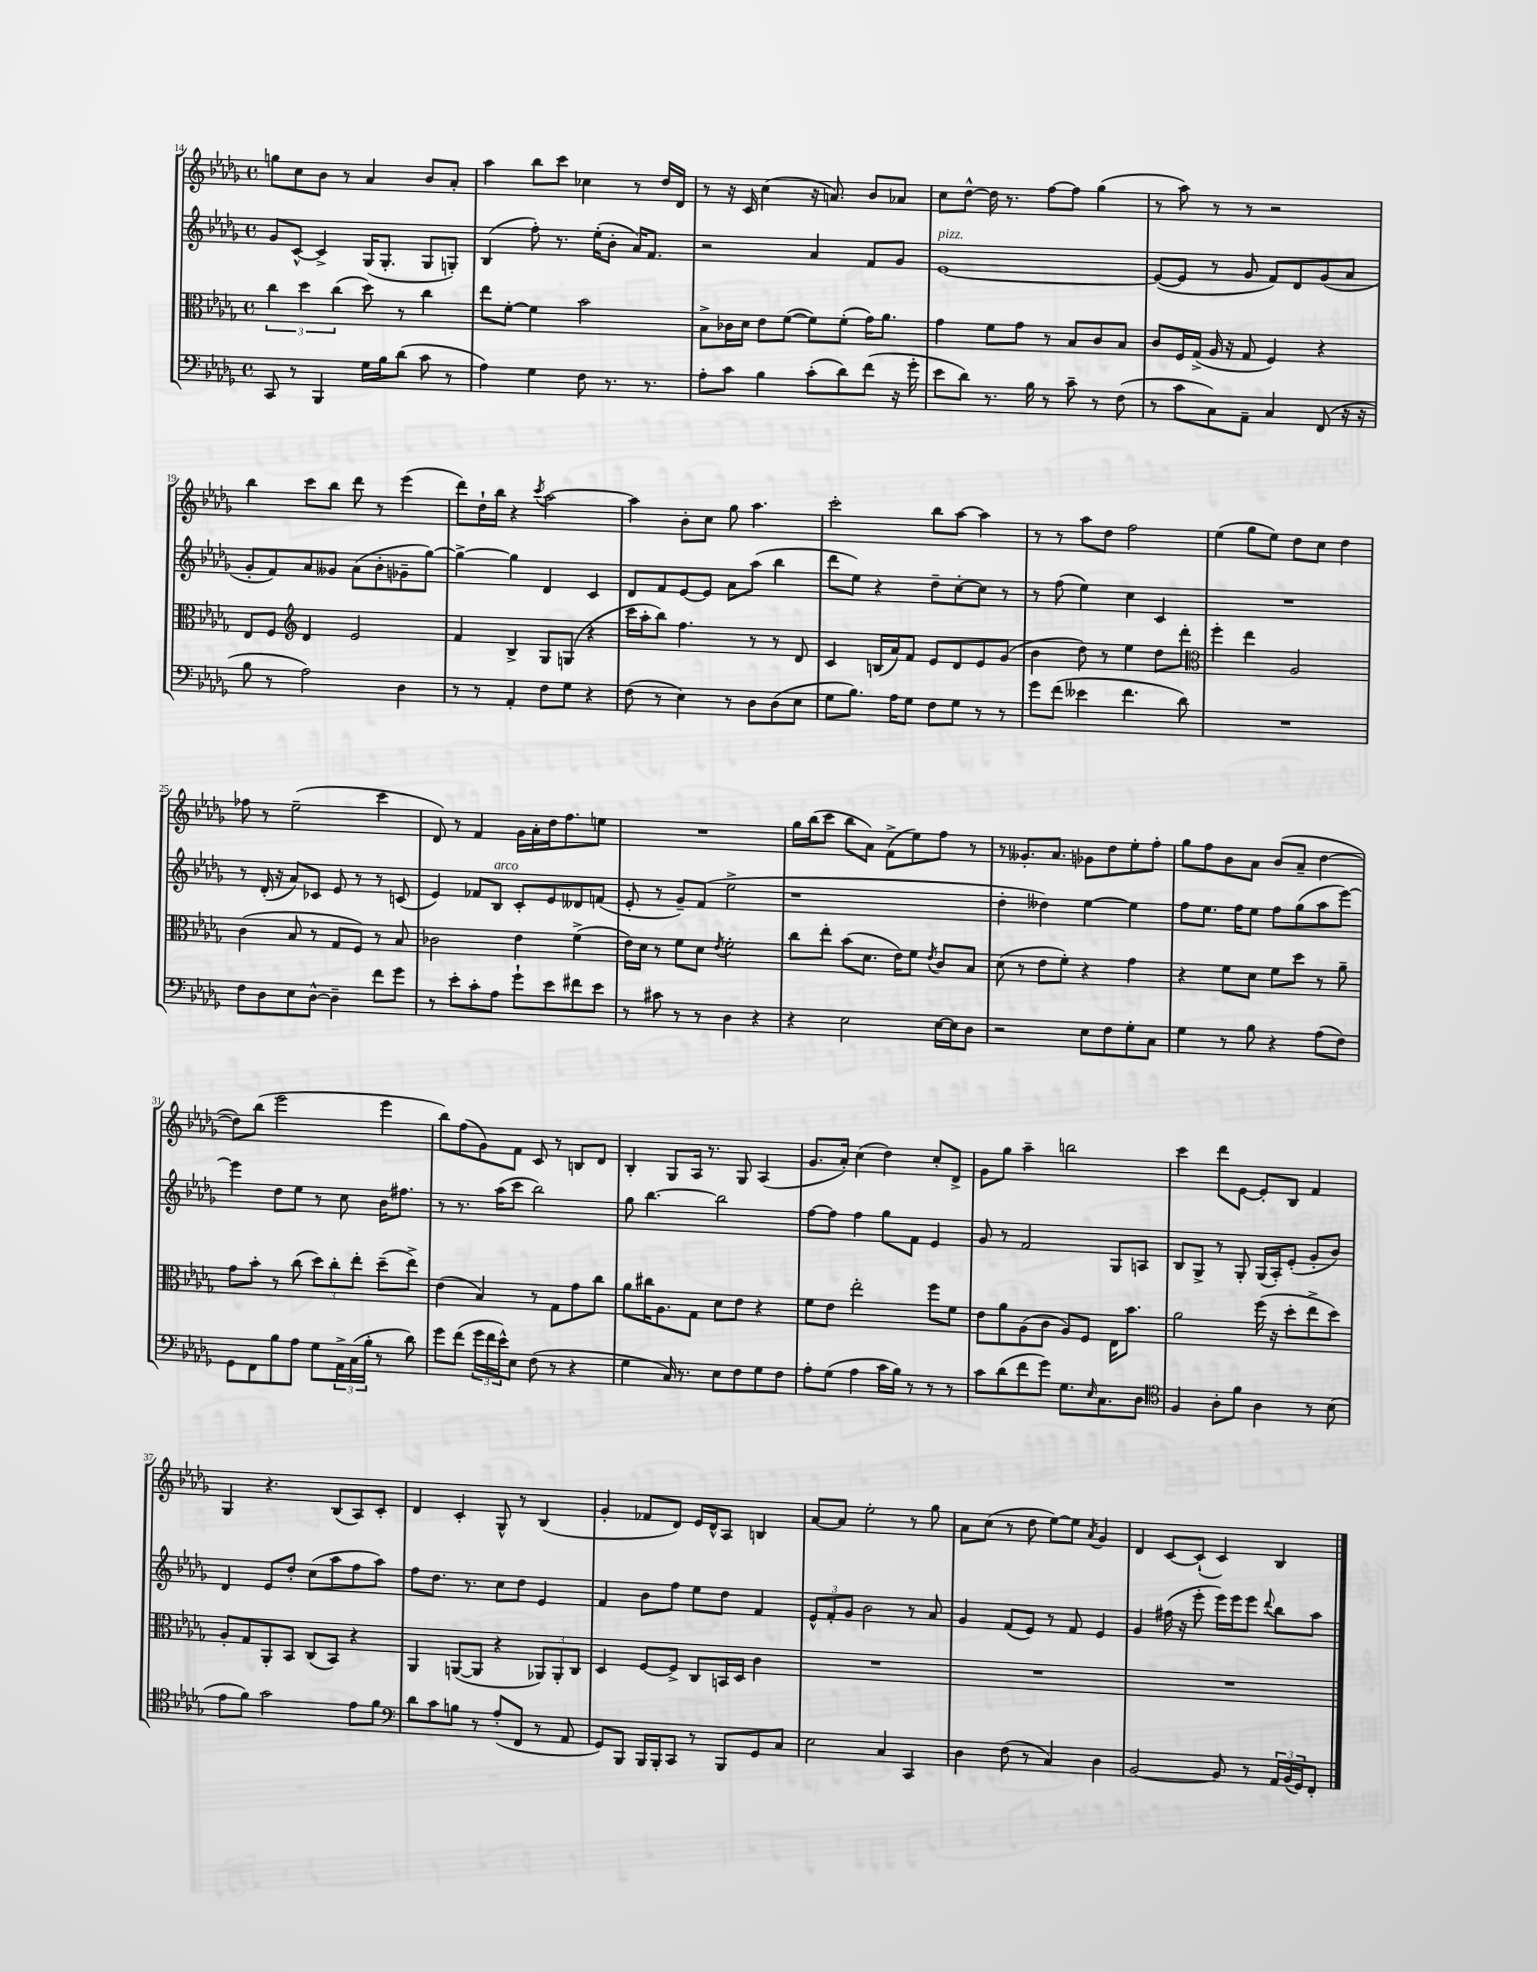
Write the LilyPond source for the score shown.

<<
\new StaffGroup <<
\new Staff = "s0" {
    \clef treble \key des \major \defaultTimeSignature \time 4/4
    g''8 c''8 bes'8 r8 aes'4 bes'8 aes'8-. |
    aes''4 bes''8 c'''8 ces''4 r8 des''16 des'16 |
    r8 r16 c'16 c''4( r16 a'8.) bes'8 aes'8 |
    c''8 des''8~-^ des''16 r8. f''8~ f''8 ges''4( |
    r8 aes''8) r8 r8 r2 |
    bes''4 c'''8 bes''8 des'''8 r8 ees'''4( |
    des'''8) des''16-! bes''16 r4 \acciaccatura { c'''8 } aes''2~ |
    aes''4 bes'8-. c''8 ges''8 aes''4. |
    c'''2-. bes''8 aes''8~ aes''4 |
    r8 r8 aes''8 des''8 f''2 |
    ees''4( ges''8 ees''8) des''8 c''8 des''4 |
    fes''8 r8 ees''2--( c'''4 |
    des'8) r8 f'4 ges'16 aes'16-. des''16 f''8. e''8 |
    R1 |
    ges''16 bes''16( c'''8 bes''8 aes'8) f'8->( ees''8) f''8 r8 |
    r8 geses'8.-. aes'8. ges'8 des''8 ees''8-. f''8-. |
    ges''8 f''8 bes'8 aes'8 bes'8( aes'8-- des''4~ |
    des''8) bes''8( ees'''2 ees'''4 |
    bes''8) f''8( ges'8) f'8 c'8 r8 b8 des'8 |
    bes4-. ges8 aes16 r8. ges8 aes4( |
    ges'8. aes'16-.) c''4( des''4) c''8-. des'8-> |
    ges'8 ges''8 aes''4-- b''2 |
    c'''4 des'''8 ees'8~ ees'8-. bes8 f'4 |
    ges4 r4. bes8( aes8) c'8-. |
    des'4 c'4-. ges8-^ r8 bes4( |
    ges'4-. fes'8 des'8) ees'16 des'16-^ aes8 b4 |
    aes'8~ aes'8 ees''2-. r8 ges''8 |
    aes'8 c''8( r8 des''8 ees''8~) ees''8 \acciaccatura { aes'8 } ges'4 |
    des'4 c'8~ c'8-!( c'4) bes4 \bar "|." |
}
\new Staff = "s1" {
    \clef treble \key des \major \defaultTimeSignature \time 4/4
    ges'8 c'8~-^ c'4-> ges16( ges8.-. ges8 g8-.) |
    bes4( f''8-.) r8. ees''16-.( bes'8-. aes'16) f'8. |
    r2 aes'4 f'8 ges'8 |
    ees'1~^\markup { \italic "pizz." } |
    ees'8~( ees'8 r8 ges'8 f'8) des'8 ges'8( aes'8 |
    ges'8-. f'8) aes'8 geses'8 aes'8( bes'8-. ges'8-- ges''8~) |
    ges''4~-> ges''4 des'4 c'4 |
    des'8 f'8 ees'8~ ees'8 aes'8 aes''8( bes''4 |
    des'''8 ees''8) r4 des''8-- c''8~-. c''8 r8 |
    r8 f''8( ees''4) c''4 c'4 |
    R1 |
    r8 des'16-.( r16 aes'8) ces'8 ees'8 r8 r8 c'8( |
    ees'4) fes'8 bes8^\markup { \italic "arco" } c'8-. ees'8 deses'8 f'8( |
    ees'8-. r8 ges'8--) f'8( ees''2-> |
    r1 |
    des''4-. deses''4) ees''4~ ees''4 |
    f''8 ees''8. f''16 ees''8 f''8 ges''8( aes''8 ees'''8~) |
    ees'''4 des''8 ees''8 r8 c''8 bes'16 fis''8. |
    r8 r8. aes''16( c'''8 bes''2) |
    ges''8 bes''4.~ bes''2 |
    f''8~ f''8 f''4 ges''8 f'8 ees'4 |
    ges'8 r8 f'2 ges8 a8 |
    bes8 ges8-> r8 ges8-. ges16( aes16-.) ees'8-.( ges'8-. bes'8) |
    des'4 ees'8 des''8-. c''8( aes''8 f''8 aes''8) |
    f''8 des''8. r8. c''8 des''8 ees'4 |
    f'4 bes'8 f''8 ees''8 des''8 f'4 |
    \tuplet 3/2 { ees'8-^ f'8-. ges'8 } bes'2 r8 aes'8 |
    ges'4 f'8( ees'8) r8 f'8 ees'4 |
    ges'4 fis''16( r16 ees'''8-. ees'''16) ees'''16 ees'''8 \appoggiatura { des'''8 } bes''8 aes''8 \bar "|." |
}
\new Staff = "s2" {
    \clef alto \key des \major \defaultTimeSignature \time 4/4
    \tuplet 3/2 { c''4 des''4 c''4( } des''8) r8 c''4 |
    ees''8 f'8~-. f'4 bes'2 |
    bes8-> ces'16 des'16 ees'8 f'8~( f'8) f'8-.( ges'16) aes'8. |
    ges'4 f'8 ges'8 r8 bes8 c'8 bes8 |
    c'8 f16 ges16->( aes16 r16 ges8 f4) r4 |
    ees8 f8 \clef treble des'4 ees'2 |
    f'4 bes4-> ges8 g8( r4 |
    c'''16 aes''16-. bes''8) f''4. r8 r8 des'8 |
    c'4 b16( aes'16) f'8 ees'8 des'8 ees'8 ges'8( |
    bes'4 des''8) r8 ees''4 des''8 des'''8-. |
    \clef alto f''4-. ees''4 aes2 |
    c'4( bes8 r8 ges8 f8) r8 bes8 |
    ces'2 ees'4 f'4->( |
    ees'16) des'16 r8 f'8 des'8 \acciaccatura { ees'8 } f'2-. |
    c''8 ees''8-. bes'8( des'8. ees'16) f'8 \acciaccatura { ees'8 } c'8 bes8 |
    des'8( r8 ees'8 f'8-.) r4 ges'4 |
    r4 f'8 des'8 f'8 des''8 r8 aes'8-- |
    ges'8 bes'8-. r8 c''8( \tuplet 3/2 { des''8) c''8-. ees''8-. } des''8--( ees''8->) |
    ees'4( bes4) r8 ges8 ges'8 c''8 |
    aes'8 cis''16 aes8. ges8 des'8 ees'8 r4 |
    f'8 ees'8 ees''2-. f''8 f'8 |
    ees'8 aes'8 aes8( c'8 aes8) f8 ees16 bes'8. |
    aes'2 f''16( r16 des''8-. ees''8-> des''8) |
    aes8-. ges8 aes,8-. bes,8 c8( bes,8) r4 |
    aes,4 a,8~( a,8 r4 \tuplet 3/2 { aes,8) aes,8-. c8 } |
    des4 f8~ f8-> c8 b,16 des16 c'4 |
    R1 |
    R1 |
    R1 \bar "|." |
}
\new Staff = "s3" {
    \clef bass \key des \major \defaultTimeSignature \time 4/4
    c,8 r8 bes,,4 ges16 bes16 des'8( c'8 r8 |
    aes4) ges4 f8 r8. r8. |
    aes8-. c'8 bes4 c'8-.( des'8) f'8( r16 ges'16-. |
    ees'8 des'8) r8. bes16 r8 c'8-- r8 f8( |
    r8 c'8 c8) aes,8-- c4 f,8( r16 r16 |
    bes8 r8 aes2) des4 |
    r8 r8 aes,4-. f8 ges8 r4 |
    f8( r8 ees4) r8 des8 des8( ees8 |
    ges8 bes8.) aes16 ges8 f8 ges8 r8 r8 |
    ges'8 f'8( eeses'4 f'4. des'8) |
    R1 |
    f8 des8 ees8 des8~-^ des4-- f'8 ges'8 |
    r8 ees'8-. c'8-. aes8 ges'8-! ees'8 fis'8 ees'8 |
    r8 cis'8 r8 r8 des4 r4 |
    r4 ees2 ees16~ ees16 des8 |
    r2 ees8 f8 ges8-. c8 |
    ges4 r8 bes8 r4 aes8( f8) |
    ges,8 f,8 bes8 aes8 ges8 \tuplet 3/2 { aes,16-> c16( bes16-. } r8 des'8) |
    ges'8 f'8( \tuplet 3/2 { ges'16 f'16 ees'16-^) } ees8 f8( r8 r4 |
    ges4 c16) r8. ees8 f8 ges8 f8 |
    aes8-. ges8( aes4 c'16 bes16) r8 r8 r8 |
    c'8 des'8( f'8 ges'8) ges8. \grace { ees16 } c8. des8 |
    \clef tenor f4 aes8-. f'8 aes4 r8 bes8( |
    ees'8 f'8) ges'2 ees'8 f'8 |
    \clef bass des'8 c'8 b8 r8 aes8-.( f,8 r8 aes,8 |
    ges,8) bes,,8 bes,,16 bes,,16-. c,8 r8 bes,,8 ges,8 c8 |
    ees2 c4 c,4 |
    des4 f8( r8 c4) des4 |
    bes,2~ bes,8 r8 \tuplet 3/2 { aes,16 bes,16( ges,16) } f,8-. \bar "|." |
}
>>
>>
\layout { \context { \Score currentBarNumber = #14 } }
